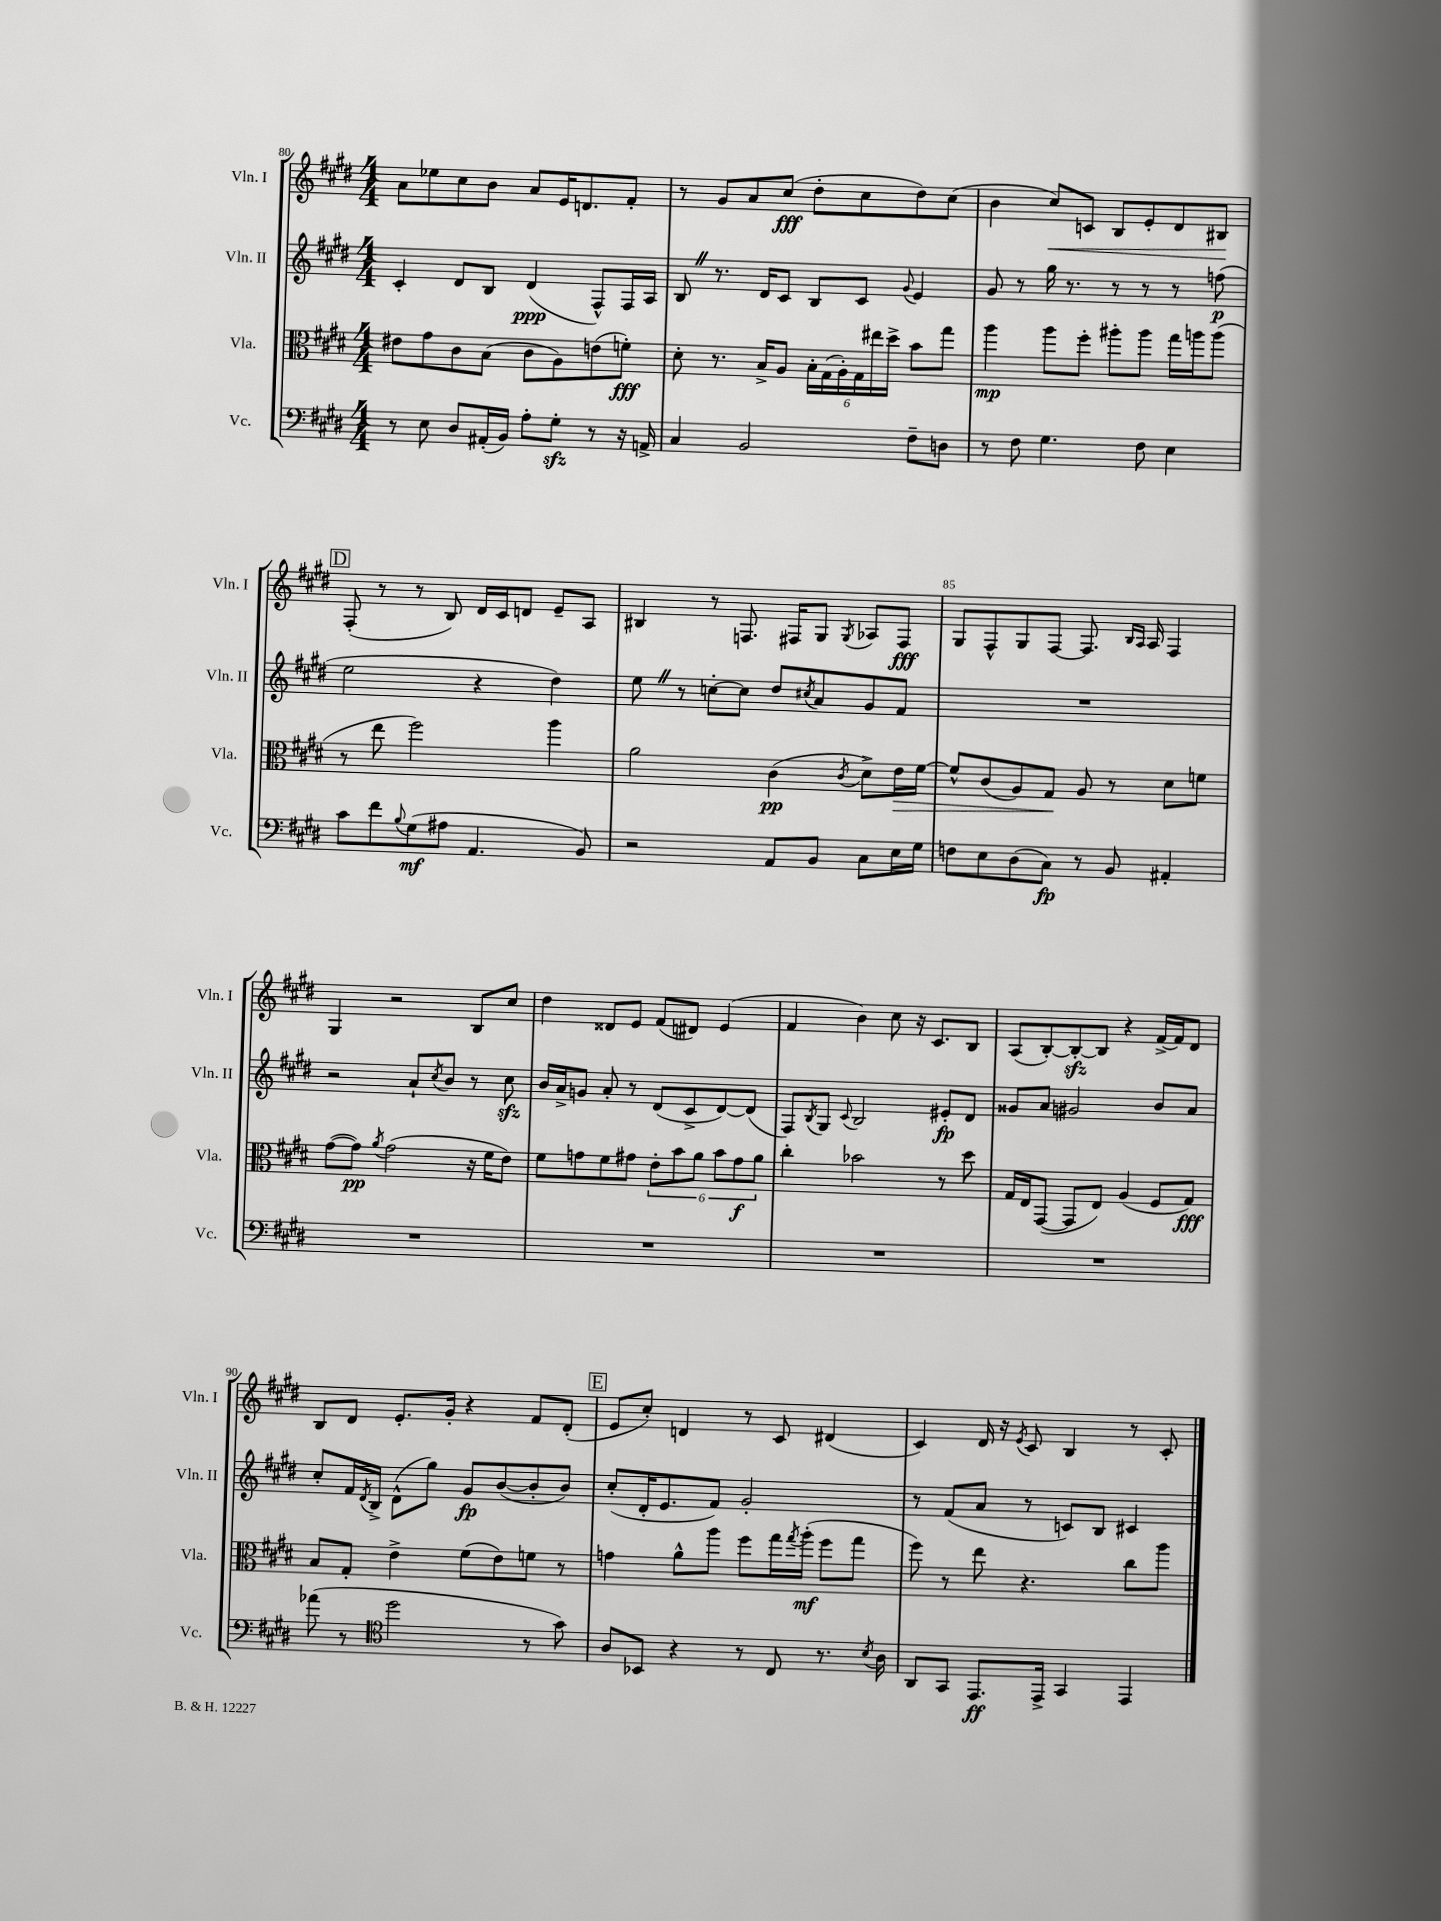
<<
\new StaffGroup <<
\new Staff = "s0" \with { instrumentName = "Vln. I" shortInstrumentName = "Vln. I" } {
    \clef treble \key e \major \numericTimeSignature \time 4/4
    a'8 ees''8 cis''8 b'8 a'8 e'16 d'8. fis'8-. |
    r8 gis'8 a'8 cis''8\fff( dis''8-. cis''8 dis''8) cis''8( |
    b'4 cis''8\<) c'8 b8 e'8-. dis'8 bis8\! |
    \mark \markup { \box "D" } fis8-.( r8 r8 b8) dis'16 cis'16 d'8 e'8-- a8 |
    bis4 r8 f8. fis16 gis8 \acciaccatura { gis8 } aes8 fis8\fff |
    gis8 fis8-^ gis8 fis8~ fis8. \grace { b16 a16 } a16 fis4 |
    gis4 r2 b8 cis''8 |
    dis''4 disis'8 e'8 fis'8( dis'8) e'4( |
    fis'4 b'4) cis''8 r16 cis'8. b8 |
    a8( b8~-.) b8~-.\sfz b8 r4 fis'16~-> fis'16 dis'8 |
    b8 dis'8 e'8.-. gis'16-. r4 fis'8 dis'8-.( |
    \mark \markup { \box "E" } e'8 cis''8-.) d'4 r8 cis'8 dis'4( |
    cis'4) dis'16 r16 \acciaccatura { e'8 } cis'8 b4 r8 cis'8-. \bar "|." |
}
\new Staff = "s1" \with { instrumentName = "Vln. II" shortInstrumentName = "Vln. II" } {
    \clef treble \key e \major \numericTimeSignature \time 4/4
    cis'4-. dis'8 b8 dis'4\ppp( fis8-^) fis16 a16 |
    b8 \once \override BreathingSign.text = \markup { \musicglyph "scripts.caesura.straight" } \breathe r8. dis'16 cis'8 b8 cis'8 \appoggiatura { gis'8 } e'4 |
    gis'8 r8 gis''16 r8. r8 r8 r8 f''8\p( |
    \mark \markup { \box "D" } e''2 r4 dis''4) |
    e''8 \once \override BreathingSign.text = \markup { \musicglyph "scripts.caesura.straight" } \breathe r8 c''8~-. c''8 dis''8 \acciaccatura { cis''8 } a'8 gis'8 fis'8 |
    R1 |
    r2 a'8-! \acciaccatura { cis''8 } b'8 r8 cis''8\sfz |
    b'16 a'16-> g'8 a'8-. r8 dis'8( cis'8-> dis'8~) dis'8( |
    fis8) \acciaccatura { b8 } gis8 \appoggiatura { cis'8 } b2 eis'8-.\fp dis'8 |
    gisis'8 a'8 gis'2 b'8 a'8 |
    cis''8-. fis'16 \acciaccatura { dis'8 } b16-> dis'8-^( gis''8) gis'8\fp b'8~( b'8-. b'8) |
    \mark \markup { \box "E" } cis''8-.( dis'16-. e'8. fis'8) gis'2-. |
    r8 fis'8( a'8 r8 c'8) b8 cis'4 \bar "|." |
}
\new Staff = "s2" \with { instrumentName = "Vla." shortInstrumentName = "Vla." } {
    \clef alto \key e \major \numericTimeSignature \time 4/4
    eis'8 gis'8 cis'8 b8( cis'8 a8) e'8( f'8-.\fff) |
    dis'8-. r8. b16-> a8 \tuplet 6/4 { b16-. gis16( a16-.) gis16 eis''16 dis''16-> } b'8 gis''8 |
    a''4\mp a''8 fis''8-. ais''8-. ais''8 gis''16 a''16 a''8( |
    \mark \markup { \box "D" } r8 e''8 fis''2) a''4 |
    a'2 cis'4\pp( \acciaccatura { cis'8 } dis'8->) e'16\> fis'16~ |
    fis'8-^ cis'8( a8) gis8\! a8 r8 dis'8 f'8 |
    gis'8~( gis'8\pp) \acciaccatura { a'8 } gis'2( r16 fis'16 e'8) |
    fis'8 g'8 fis'8 gis'8 \tuplet 6/4 { e'8-. b'8 a'8 b'8 gis'8\f a'8 } |
    cis''4-. bes'2 r8 dis''8 |
    gis16 e16 gis,8~( gis,8 e8) a4( fis8 gis8\fff) |
    b8 gis8-. e'4-> fis'8( e'8) f'8 r8 |
    \mark \markup { \box "E" } g'4 a'8-^ a''8 fis''8 gis''16 \acciaccatura { gis''8 } a''16-.\mf( fis''8 gis''8 |
    fis''8) r8 e''8 r4. cis''8 a''8 \bar "|." |
}
\new Staff = "s3" \with { instrumentName = "Vc." shortInstrumentName = "Vc." } {
    \clef bass \key e \major \numericTimeSignature \time 4/4
    r8 e8 dis8 ais,16-.( b,16) a8-. gis8-.\sfz r8 r16 a,16-> |
    cis4 b,2 fis8-- d8 |
    r8 fis8 gis4. fis8 e4 |
    \mark \markup { \box "D" } cis'8 fis'8 \appoggiatura { b8 } gis8\mf( ais8 a,4. b,8) |
    r2 a,8 b,8 cis8 e16 gis16 |
    f8 e8 dis8( cis8\fp) r8 b,8 ais,4-. |
    R1 |
    R1 |
    R1 |
    R1 |
    aes'8( r8 \clef tenor dis''2 r8 gis'8) |
    \mark \markup { \box "E" } a8 bes,8 r4 r8 cis8 r8. \acciaccatura { b8 } a16 |
    a,8 gis,8 e,8.\ff e,16-> gis,4 e,4 \bar "|." |
}
>>
>>
\layout { \context { \Score currentBarNumber = #80 \override BarNumber.break-visibility = ##(#f #t #t) barNumberVisibility = #(every-nth-bar-number-visible 5) } }
